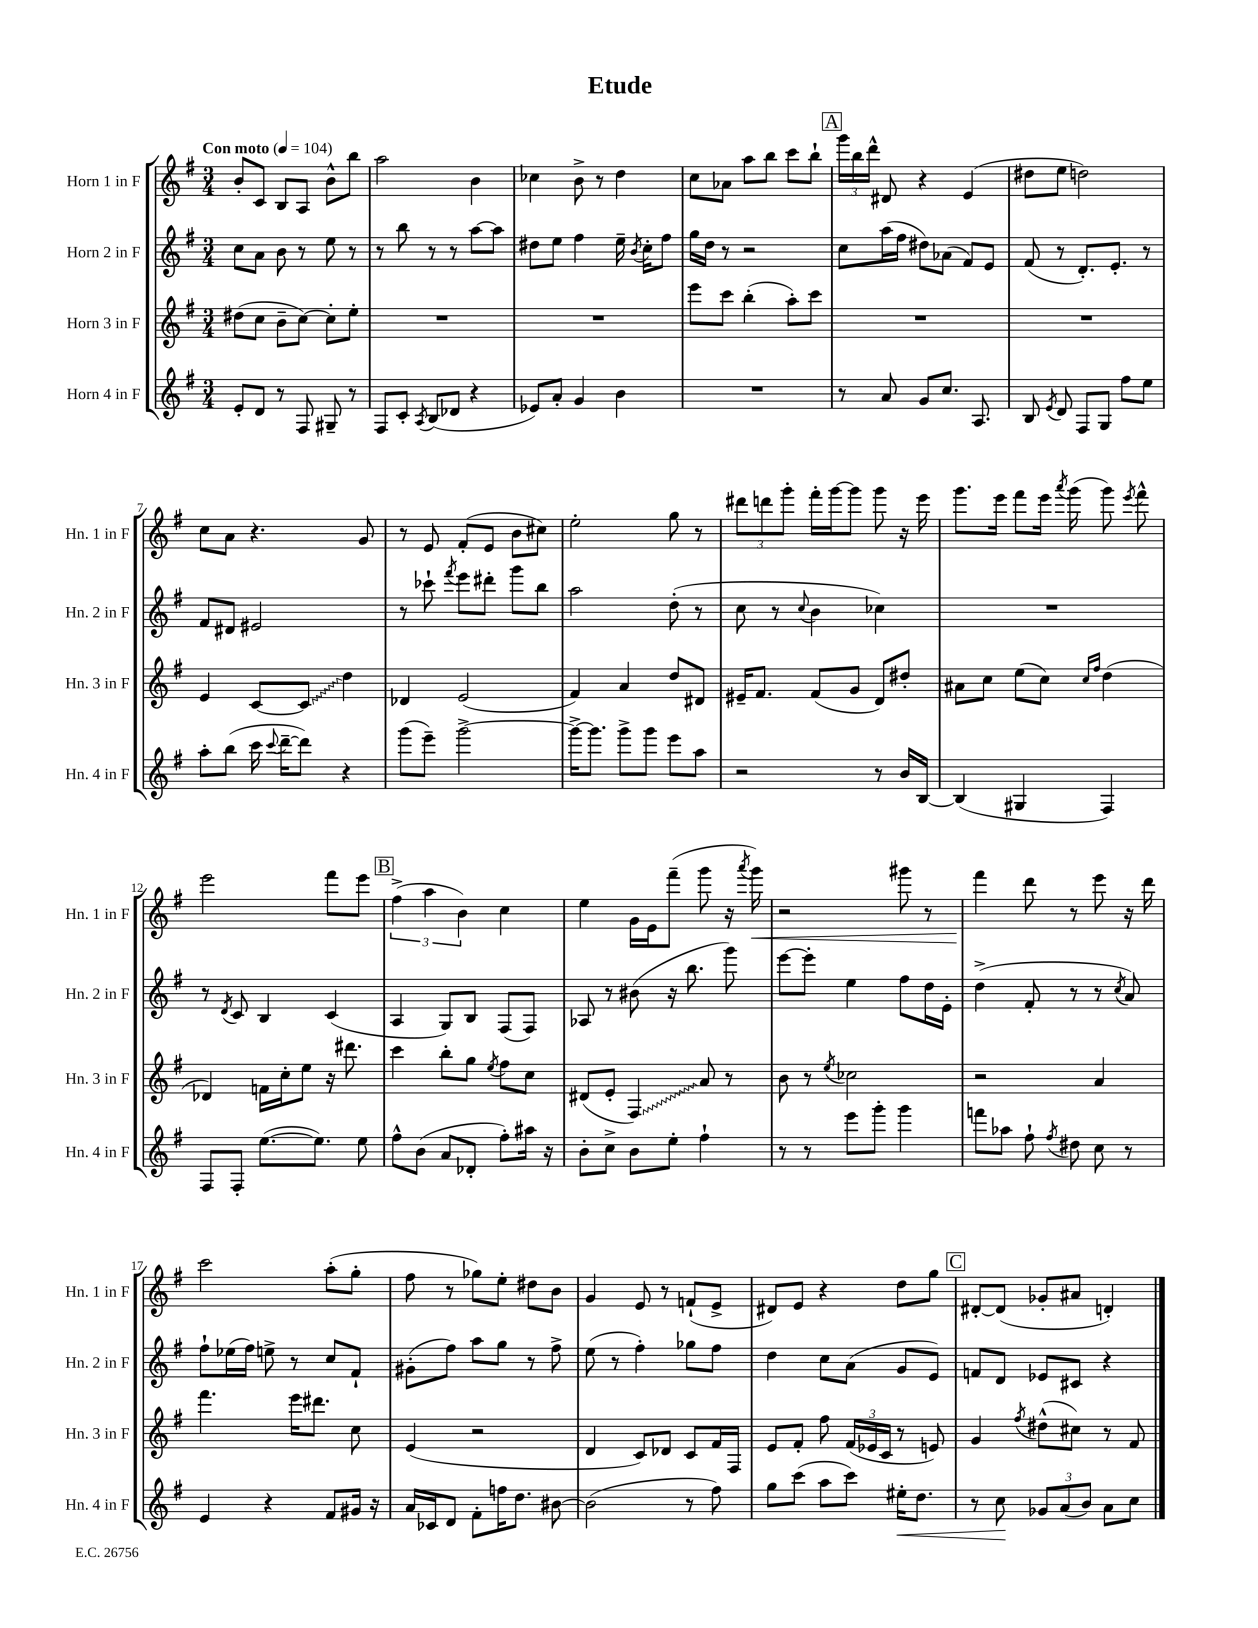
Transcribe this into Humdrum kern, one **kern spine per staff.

**kern	**kern	**kern	**kern
*staff4	*staff3	*staff2	*staff1
*clefG2	*clefG2	*clefG2	*clefG2
*k[f#]	*k[f#]	*k[f#]	*k[f#]
*M3/4	*M3/4	*M3/4	*M3/4
*MM104	*MM104	*MM104	*MM104
8e'	(8dd#	8cc	8b'
8d	8cc	8a	8c
8r	8b~	8b	8B
8F#	[8cc)	8r	8A
8G#~	8cc']	8ee	8b^^
8r	8ee'	8r	8bb
=	=	=	=
8F#	2.r	8r	2aa
8c'	.	8bb	.
8qA	.	.	.
(8B	.	8r	.
8d-	.	8r	.
4r	.	[8aa	4b
.	.	8aa]	.
=	=	=	=
8e-)	2.r	8dd#	4cc-
8a'	.	8ee	.
4g	.	4ff#	8b^
.	.	.	8r
4b	.	16ee~	4dd
.	.	8qb	.
.	.	16cc'	.
.	.	8ff#	.
=	=	=	=
2.r	8eee	16gg	8cc
.	.	16dd	.
.	8ccc	8r	8a-
.	(4bb'	2r	8aa
.	.	.	8bb
.	8aa')	.	8ccc
.	8ccc	.	8bb`
=	=	=	=
8r	2.r	8cc	24ggg
.	.	.	24bb
.	.	.	24ddd^^
8a	.	(16aa	8d#
.	.	16ff#	.
8g	.	8dd#)	4r
8.cc	.	(8a-	.
.	.	8f#)	(4e
8.A	.	.	.
.	.	8e	.
=	=	=	=
8B	2.r	(8f#	8dd#
8qe	.	.	.
8d	.	8r	8ee
8F#	.	8.d')	2dd)
8G	.	.	.
.	.	8.e'	.
8ff#	.	.	.
8ee	.	8r	.
=	=	=	=
8aa'	4e	8f#	8cc
(8bb	.	8d#	8a
16ccc	[8c	2e#	4.r
8qqccc	.	.	.
[16ddd~	.	.	.
8ddd])	8c]	.	.
4r	4dd	.	.
.	.	.	8g
=	=	=	=
(8ggg	4d-	8r	8r
8eee~)	.	8ccc-`	8e
.	.	8qfff#	.
[2ggg^	(2e	8eee	(8f#'
.	.	8ddd#'	8e
.	.	8ggg	8b
.	.	8bb	8cc#)
=	=	=	=
16ggg^_	4f#)	2aa	2ee'
8.ggg]	.	.	.
8ggg^	4a	.	.
8ggg	.	.	.
8eee	8dd	(8dd'	8gg
8aa	8d#	8r	8r
=	=	=	=
2r	16e#~	8cc	12ddd#
.	8.f#	.	.
.	.	.	12ddd
.	.	8r	.
.	.	.	12ggg'
.	.	8qqcc	.
.	(8f#	4b	16fff#'
.	.	.	[16ggg
.	8g	.	8ggg]
8r	8d)	4cc-)	8ggg
16b	8dd#'	.	16r
[16B	.	.	16eee
=	=	=	=
(4B]	8a#	2.r	8.ggg
.	8cc	.	.
.	.	.	16eee
4G#	(8ee	.	8fff#
.	8cc)	.	16eee
.	.	.	8qaaa
.	.	.	(16ggg
.	16qqcc	.	.
.	16qqff#	.	.
4F#)	(4dd	.	8ggg)
.	.	.	8qeee
.	.	.	8fff#^^
=	=	=	=
8F#	4d-)	8r	2eee
.	.	8qd	.
8F#'	.	8c	.
([8.ee	16f	4B	.
.	16cc'	.	.
.	8ee	.	.
8.ee])	.	.	.
.	16r	(4c	8fff#
.	8.ddd#	.	.
8ee	.	.	8eee
=	=	=	=
8ff#^^	4ccc	4A	(6ff#^
(8b	.	.	.
.	.	.	6aa
8a	8bb'	8G)	.
.	.	.	6b)
8d-'	8gg	8B	.
.	8qee	.	.
8ff#')	8ff#	(8F#	4cc
16aa#	8cc	8F#)	.
16r	.	.	.
=	=	=	=
8b'	(8d#	8A-	4ee
8cc^	8e'	8r	.
8b	4F#)	(8b#	16g
.	.	.	16e
8ee'	.	16r	(8fff#~
.	.	8.bb	.
4ff#`	8a	.	8ggg
.	8r	8ggg)	16r
.	.	.	8qaaa
.	.	.	16ggg)
=	=	=	=
8r	8b	[8eee	2r
8r	8r	8eee']	.
.	8qee	.	.
8eee	2cc-	4ee	.
8ggg'	.	.	.
4ggg	.	8ff#	8ggg#
.	.	16dd	8r
.	.	16e'	.
=	=	=	=
8fff	2r	(4dd^	4fff#
8aa-	.	.	.
8ff#`	.	8f#'	8ddd
8qff#	.	.	.
8dd#	.	8r	8r
8cc	4a	8r	8eee
.	.	8qcc	.
8r	.	8a)	16r
.	.	.	16ddd
=	=	=	=
4e	4.fff#	8ff#`	2ccc
.	.	(16ee-	.
.	.	16ff#)	.
4r	.	8ee^	.
.	16eee	8r	.
.	8.ddd#	.	.
8f#	.	8cc	(8aa'
16g#	8cc	8f#`	8gg'
16r	.	.	.
=	=	=	=
16a	(4e	(8g#'	8ff#
16c-	.	.	.
8d	.	8ff#)	8r
8f#'	2r	8aa	8gg-)
16ff	.	8gg	8ee'
8.dd	.	.	.
.	.	8r	8dd#
[8b#	.	8ff#^	8b
=	=	=	=
(2b#]	4d	(8ee	4g
.	.	8r	.
.	8c)	4ff#')	8e
.	8d-	.	8r
8r	8c	8gg-	(8f`
8ff#)	16f#	8ff#	8e^
.	16F#	.	.
=	=	=	=
8gg	8e	4dd	8d#)
(8ccc	8f#'	.	8e
8aa	8ff#	8cc	4r
8ccc)	(24f#	(8a	.
.	24e-	.	.
.	24c	.	.
16ee#'	8r	8g	8dd
8.dd	.	.	.
.	8e)	8e)	8gg
=	=	=	=
8r	4g	8f	[8d#'
8cc	.	8d	(8d#]
.	8qff#	.	.
12g-	(8dd#^^	8e-	8g-'
(12a	.	.	.
.	8cc#)	8c#	8a#
12b)	.	.	.
8a	8r	4r	4d')
8cc	8f#	.	.
==	==	==	==
*-	*-	*-	*-
